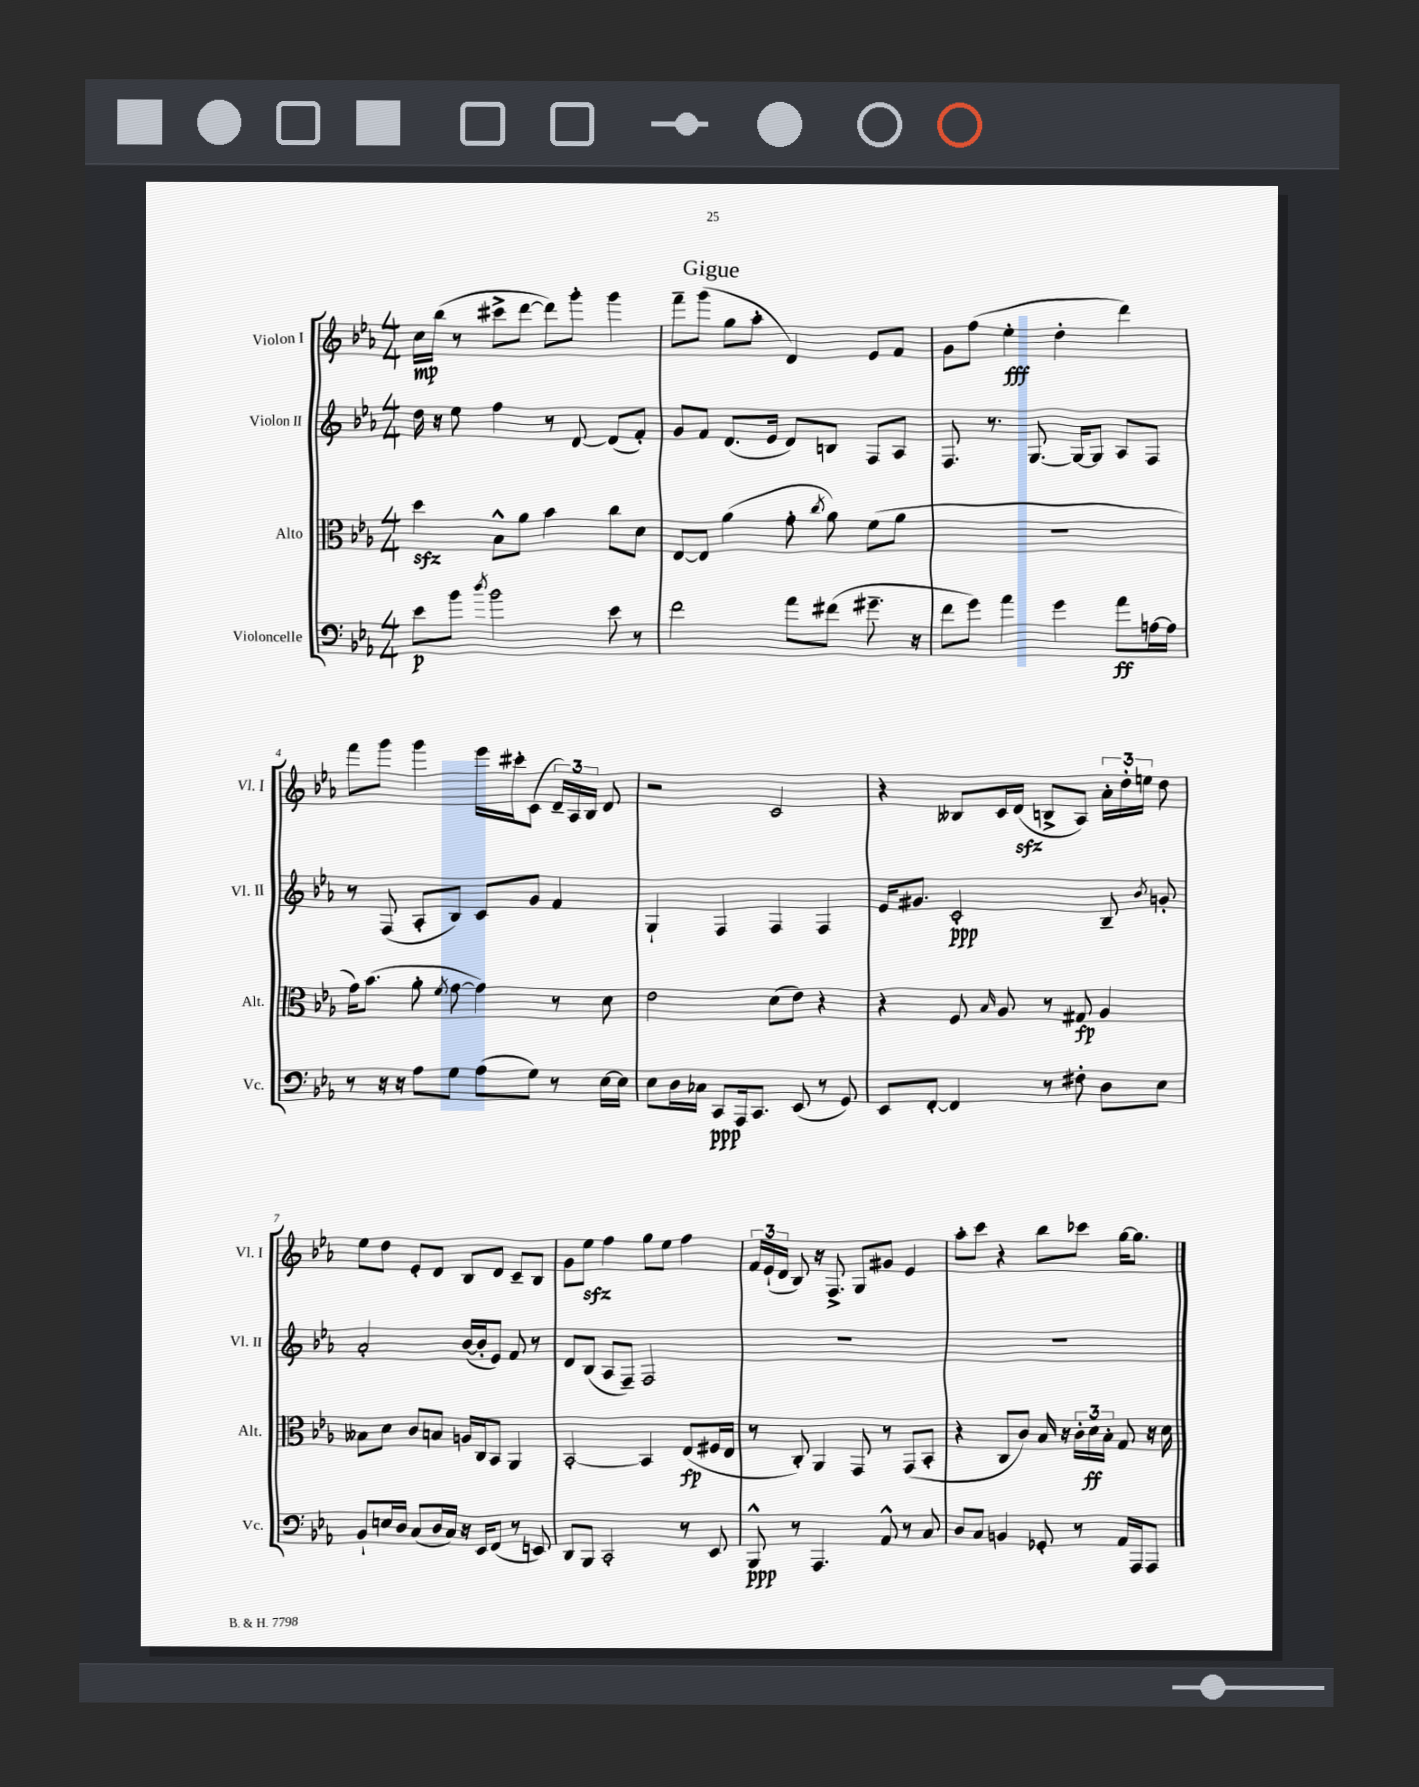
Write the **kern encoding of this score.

**kern	**dynam	**kern	**dynam	**kern	**dynam	**kern	**dynam
*part4	*part4	*part3	*part3	*part2	*part2	*part1	*part1
*staff4	*staff4	*staff3	*staff3	*staff2	*staff2	*staff1	*staff1
*I"Violoncelle	*	*I"Alto	*	*I"Violon II	*	*I"Violon I	*
*I'Vc.	*	*I'Alt.	*	*I'Vl. II	*	*I'Vl. I	*
*clefF4	*	*clefC3	*	*clefG2	*	*clefG2	*
*k[b-e-a-]	*	*k[b-e-a-]	*	*k[b-e-a-]	*	*k[b-e-a-]	*
*M4/4	*	*M4/4	*	*M4/4	*	*M4/4	*
=1	=1	=1	=1	=1	=1	=1	=1
8e-\L	p	4ddzz\	.	16dd\	.	16cc\LL	mp
.	.	.	.	16r	.	(16bb-\JJ	.
8b-\J	.	.	.	8ee-\	.	8r	.
8qdd/	.	.	.	.	.	.	.
2b-\	.	8B-^^\L	.	4ff\	.	8ccc#X^\L	.
.	.	8a-\J	.	.	.	[8ddd\J	.
.	.	4b-\	.	8r	.	8ddd\L])	.
.	.	.	.	[8d/	.	8ggg'\J	.
8e-\	.	8cc\L	.	(8d/L]	.	4ggg\	.
8r	.	8d\J	.	8f'/J)	.	.	.
=2	=2	=2	=2	=2	=2	=2	=2
2f\	.	[8E-/L	.	8g/L	.	8fff~\L	.
.	.	8E-/J]	.	8f/J	.	(8ggg\J	.
.	.	(4a-\	.	(8.d/L	.	8gg\L	.
.	.	.	.	.	.	8aa-'\J	.
.	.	.	.	16e-/Jk	.	.	.
8a-\L	.	8g'\	.	8d/L)	.	4d/)	.
.	.	8qcc/	.	.	.	.	.
(8f#X\J	.	8a-\)	.	8Bn/J	.	.	.
8.g#X~\	.	(8f\L	.	8F/L	.	8e-/L	.
.	.	8a-\J	.	8A-/J	.	8f/J	.
16r	.	.	.	.	.	.	.
=3	=3	=3	=3	=3	=3	=3	=3
8f\L	.	1r	.	8.F/	.	8g\L	.
8g\J)	.	.	.	.	.	(8ff\J	.
.	.	.	.	8.r	.	.	.
4a-\	.	.	.	.	.	4ee-'\	fff
.	.	.	.	[8.G/	.	.	.
4g\	.	.	.	.	.	4dd'\	.
.	.	.	.	16G/KL_	.	.	.
.	.	.	.	8G/J]	.	.	.
8a-\L	ff	.	.	8A-/L	.	4ddd\)	.
[16An\L	.	.	.	8F/J	.	.	.
16A\JJ]	.	.	.	.	.	.	.
!!LO:LB:g=z
=4	=4	=4	=4	=4	=4	=4	=4
8r	.	16g\KL)	.	8r	.	8fff\L	.
.	.	(8.b-\J	.	.	.	.	.
16r	.	.	.	(8F/	.	8ggg\J	.
16r	.	.	.	.	.	.	.
8A-\L	.	8a-'\	.	8A-'/L	.	4ggg\	.
.	.	8qf/	.	.	.	.	.
8G\J	.	[8g\	.	8B-/J)	.	.	.
(8A-\L	.	4g\])	.	8c/L	.	16eee-\LL	.
.	.	.	.	.	.	16ccc#X'\J	.
8G\J)	.	.	.	8g/J	.	(8c\J	.
8r	.	8r	.	4f/	.	24d~/LL)	.
.	.	.	.	.	.	24A-/	.
.	.	.	.	.	.	24B-/JJ	.
[16E-\LL	.	8d\	.	.	.	8d/	.
16E-\JJ]	.	.	.	.	.	.	.
=5	=5	=5	=5	=5	=5	=5	=5
8E-\L	.	2e-\	.	4G`/	.	2r	.
16D\L	.	.	.	.	.	.	.
16C-X\JJ	.	.	.	.	.	.	.
8CC/L	ppp	.	.	4F/	.	.	.
16AAA-/k	.	.	.	.	.	.	.
8.CC/J	.	.	.	.	.	.	.
.	.	(8d\L	.	4F/	.	2c/	.
(8EE-/	.	8e-\J)	.	.	.	.	.
8r	.	4r	.	4F/	.	.	.
8GG/)	.	.	.	.	.	.	.
=6	=6	=6	=6	=6	=6	=6	=6
8EE-/L	.	4r	.	16e-/KL	.	4r	.
.	.	.	.	8.g#X/J	.	.	.
[8FF'/J	.	.	.	.	.	.	.
4FF/]	.	8F/	.	2c'/	ppp	8B--X/L	.
.	.	16qqB-/	.	.	.	.	.
.	.	8A-/	.	.	.	16c/L	.
.	.	.	.	.	.	(16dzz/JJ	.
8r	.	8r	.	.	.	8Bn^/L	.
8F#X'\	.	8G#X/	fp	.	.	8A-/J)	.
8D\L	.	4A-/	.	8B-~/	.	24a-'\LL	.
.	.	.	.	.	.	24dd'\	.
.	.	.	.	.	.	24een\JJ	.
.	.	.	.	8qb-/	.	.	.
8E-\J	.	.	.	8gn'/	.	8dd\	.
!!LO:LB:g=z
=7	=7	=7	=7	=7	=7	=7	=7
8BB-`/L	.	8B--X\L	.	2a-'/	.	8ee-\L	.
16En/L	.	8d\J	.	.	.	8dd\J	.
16D/JJ	.	.	.	.	.	.	.
(8C/L	.	8c/L	.	.	.	8e-'/L	.
16D/L	.	8Bn/J	.	.	.	8d/J	.
16C/JJ)	.	.	.	.	.	.	.
16r	.	16An/LL	.	([16b-/LL	.	8B-/L	.
16EE-/KL	.	16C/J	.	16b-'/J]	.	.	.
(8FF/J	.	8BB-/J	.	8e-/J)	.	8d/J	.
8r	.	4AA-/	.	8f/	.	8c~/L	.
8EEn/)	.	.	.	8r	.	8B-/J	.
=8	=8	=8	=8	=8	=8	=8	=8
8DD/L	.	[2BB-'/	.	8d/L	.	8g\L	.
8BBB-/J	.	.	.	(8B-/J	.	8ee-zz\J	.
2CC'/	.	.	.	8A-/L	.	4ff\	.
.	.	.	.	8F~/J)	.	.	.
.	.	4BB-/]	.	2F/	.	8gg\L	.
.	.	.	.	.	.	8ee-\J	.
8r	.	(8E-/L	fp	.	.	4ff\	.
8EE-/	.	16F#X/L	.	.	.	.	.
.	.	16E-/JJ	.	.	.	.	.
=9	=9	=9	=9	=9	=9	=9	=9
8BBB-^^/	ppp	8r	.	1r	.	24f/LL	.
.	.	.	.	.	.	(24e-`/	.
.	.	.	.	.	.	24d/JJ	.
8r	.	8C'/)	.	.	.	8B-/)	.
4.AAA-/	.	4AA-/	.	.	.	16r	.
.	.	.	.	.	.	8.F^/	.
.	.	8GG/	.	.	.	8G/L	.
8AA-^^/	.	8r	.	.	.	8g#X/J	.
8r	.	(8GG/L	.	.	.	4e-/	.
8C/	.	8BB-'/J	.	.	.	.	.
=10	=10	=10	=10	=10	=10	=10	=10
8D/L	.	4r	.	1r	.	8aa-'\L	.
8C/J	.	.	.	.	.	8ccc\J	.
4BBn/	.	8C/L	.	.	.	4r	.
.	.	8c/J)	.	.	.	.	.
8GG-X'/	.	16B-/	.	.	.	8bb-\L	.
.	.	16r	.	.	.	.	.
8r	.	24c'\LL	.	.	.	8ccc-X\J	.
.	.	24d\	ff	.	.	.	.
.	.	24B-'\JJ	.	.	.	.	.
16AA-/LL	.	8G/	.	.	.	[16gg\KL	.
16AAA-/J	.	.	.	.	.	8.gg\J]	.
8AAA-/J	.	16r	.	.	.	.	.
.	.	16d\	.	.	.	.	.
==	==	==	==	==	==	==	==
*-	*-	*-	*-	*-	*-	*-	*-
